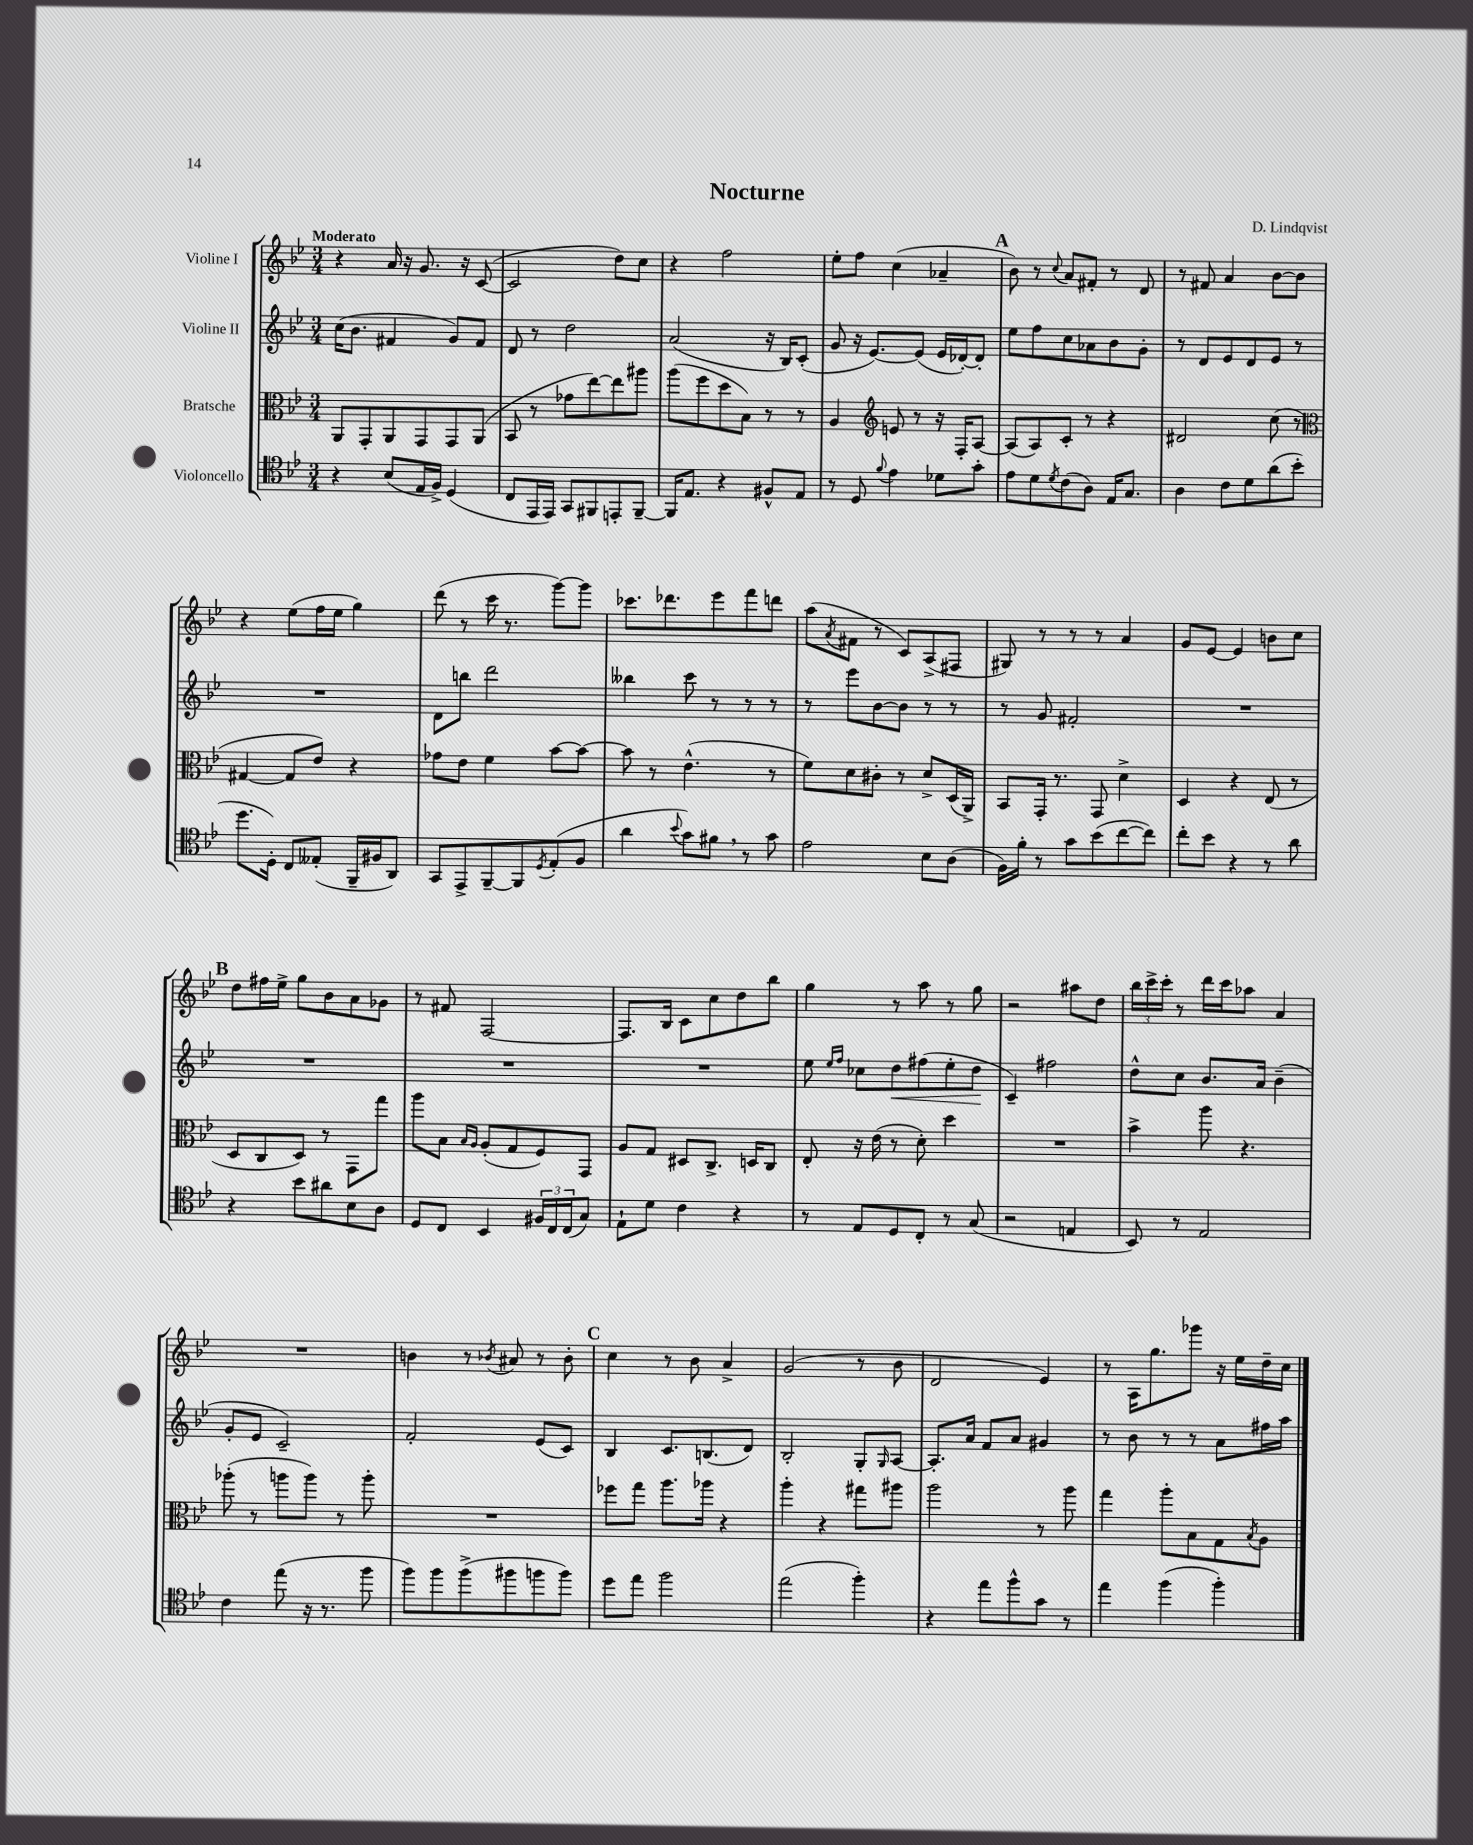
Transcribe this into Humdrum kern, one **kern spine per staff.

**kern	**kern	**kern	**kern
*staff4	*staff3	*staff2	*staff1
*clefC4	*clefC3	*clefG2	*clefG2
*k[b-e-]	*k[b-e-]	*k[b-e-]	*k[b-e-]
*M3/4	*M3/4	*M3/4	*M3/4
4r	8AA/L	(16cc\LK	4r
.	.	8.b-\J	.
.	8GG'/	.	.
(8B-/L	8AA/	4f#/	16a/
.	.	.	16r
16E-/L	8GG/	.	8.g/
16F^/JJ)	.	.	.
(4D/	8GG/	8g/L)	.
.	.	.	16r
.	(8AA/J	8f#/J	([8c/
=	=	=	=
8C/L	8BB-/	8d/	2c/]
16EE-/L	8r	8r	.
16EE-/JJ)	.	.	.
8GG/L	8g-\L	2dd\	.
8FF#/	[8ee-\)	.	.
8EE'/	8ee-\]	.	8dd\L)
[8FF#~/J	8aa#\J	.	8cc\J
=	=	=	=
16FF#/]LK	(8aa\L	(2a/	4r
8.E-/J	.	.	.
.	8ff\	.	.
4r	8dd\	.	2ff\
.	8B-\J)	.	.
8F#^^/L	8r	16r	.
.	.	16B-/LK)	.
8E-/J	8r	(8c'/J	.
=	=	=	=
8r	4A/	8g/	8ee-'\L
8D/	.	16r	8ff\J
.	.	[8.e-/L)	.
*	*clefG2	*	*
8qqf/	.	.	.
4e-\	8e/	.	(4cc\
.	8r	(8e-/]J	.
8d-\L	16r	16e-/LL	4a-~/
.	16F'/LK	[16d-'/J)	.
8g'\J	[8A/J	8d-'/]J	.
=	=	=	=
8e-\L	(8A/]L	8ee-\L	8b-\)
8d\	8A/)	8ff\	8r
8qd/	.	.	8qqcc/
(8c\	8c'/J	8cc\	8a/L
8A\J)	8r	8a-\	8f#'/J
16E-/LK	4r	8b-\	8r
8.G/J	.	.	.
.	.	8g'\J	8d/
=	=	=	=
4A\	2d#/	8r	8r
.	.	8d/L	8f#/
8c\L	.	8e-/	4a/
8d\	.	8d/	.
(8a\	(8cc\	8e-/J	[8b-\L
8b-'\J	8r	8r	8b-\]J
=	=	=	=
*	*clefC3	*	*
8.dd\L	[4G#/	2.r	4r
16D'\Jk)	.	.	.
8C/L	8G#/]L	.	(8ee-\L
(8E--'/J	8e-/J)	.	16ff\L
.	.	.	16ee-\JJ
16FF~/LL	4r	.	4gg\)
16F#/J	.	.	.
8AA/J)	.	.	.
=	=	=	=
8GG/L	8g-\L	8d\L	(8ddd\
8EE-^/	8e-\J	8bb\J	8r
[8FF~/	4f\	2ddd\	16ccc\
.	.	.	8.r
8FF/]	.	.	.
8qD/	.	.	.
(8E-'/	[8b-\L	.	[8ggg\L)
8F/J	8b-\_J	.	8ggg\]J
=	=	=	=
4a\	8b-\]	4bb--\	8.ccc-\L
.	8r	.	.
.	.	.	8.ddd-\
8qqb-/	.	.	.
8g\L)	(4.e-^^\	8ccc\	.
8f#\J	.	8r	8eee-\
8r	.	8r	8fff\
8g\	8r	8r	8ddd\J
=	=	=	=
2e-\	8f\L)	8r	(8aa\L
.	.	.	8qa/
.	8d\	8eee-\L	8f#\J
.	8c#'\J	[8b-\	8r
.	8r	8b-\]J	8c/L)
8B-\L	8d^/L	8r	(8A^/
(8A\J	(16D/L	8r	8F#/J
.	16AA^/JJ)	.	.
=	=	=	=
16F\LL)	8BB-/L	8r	8G#/)
16f'\JJ	.	.	.
8r	16GG'/Jk	8g/	8r
.	8.r	.	.
8g\L	.	2f#'/	8r
(8b-\	8GG/	.	8r
[8cc\	4d^\	.	4a/
8cc\]J)	.	.	.
=	=	=	=
8cc'\L	4D/	2.r	8g/L
8b-\J	.	.	[8e-/J
4r	4r	.	4e-/]
8r	(8E-/	.	8b\L
8a\	8r	.	8cc\J
=	=	=	=
4r	8D/L	2.r	8dd\L
.	8C/	.	16ff#\L
.	.	.	16ee-^\JJ
8b-\L	8D/J)	.	8gg\L
8a#\	8r	.	8b-\
8B-\	8GG\L	.	8a\
8A\J	8gg\J	.	8g-\J
=	=	=	=
8D/L	8aa\L	2.r	8r
8C/J	8B-\J	.	8f#/
.	16qqB-/LL	.	.
.	16qqA/JJ	.	.
4BB-/	(8A'/L	.	[2F/
.	8G/	.	.
24F#/LL	8F/)	.	.
24C/	.	.	.
(24C/J	.	.	.
8G/J)	8GG/J	.	.
=	=	=	=
8E-`\L	8A/L	2.r	8.F/]L
8d\J	8G/J	.	.
.	.	.	16B-/Jk
4c\	8D#/L	.	8c\L
.	8.C^/J	.	8cc\
4r	.	.	8dd\
.	16D/LK	.	.
.	8C/J	.	8bb-\J
=	=	=	=
8r	8E-'/	8ee-\	4gg\
.	.	16qqee-/LL	.
.	.	16qqff/JJ	.
8E-/L	16r	8cc-\L	.
.	(16e-\	.	.
8D/	8r	8dd\	8r
8C'/J	8d'\)	(8ff#\	8aa\
8r	4dd\	8ee-'\	8r
(8G/	.	8dd\J	8gg\
=	=	=	=
2r	2.r	4c~/)	2r
.	.	2ff#\	.
4E/	.	.	8aa#\L
.	.	.	8dd\J
=	=	=	=
8BB-/)	4b-^\	8dd^^\L	24bb-\LL
.	.	.	24ccc^\
.	.	.	24ccc'\JJ
8r	.	8cc\J	8r
2E-/	8aa\	8.b-/L	16ddd\LL
.	.	.	16ccc\J
.	4.r	.	8aa-\J
.	.	16a/Jk	.
.	.	(4b-~\	4a/
=	=	=	=
4c\	(8aa-'\	8g'/L	2.r
.	8r	8e-/J	.
(8ee-\	8aa\L	2c~/)	.
16r	8aa\J)	.	.
8.r	.	.	.
.	8r	.	.
8ff\	8aa'\	.	.
=	=	=	=
8ff\L)	2.r	2f'/	4b\
8ff\	.	.	.
(8ff^\	.	.	8r
.	.	.	8qb-/
8ff#\	.	.	8a#/
8ff\	.	(8e-/L	8r
8ff\J)	.	8c/J)	8b-'\
=	=	=	=
8dd\L	8ff-\L	4B-/	4cc\
8ee-\J	8gg\J	.	.
2ff\	8.aa\L	8.c/L	8r
.	.	.	8b-\
.	16aa-\Jk	(8.B/	.
.	4r	.	4a^/
.	.	8d/J)	.
=	=	=	=
(2ee-\	4aa'\	2B-'/	(2g/
.	4r	.	.
4ff'\)	8gg#\L	8G'/L	8r
.	.	16qqG/	.
.	8aa#\J	[8A/J	8b-\
=	=	=	=
4r	2aa\	8.A'/]L	2d/
.	.	16a/Jk	.
8ee-\L	.	8f/L	.
8ff^^\	.	8a/J	.
8g\J	8r	4g#/	4e-/)
8r	8aa\	.	.
=	=	=	=
4ee-\	4gg\	8r	8r
.	.	8b-\	16A\LK
.	.	.	8.gg\
(4ff\	8aa'\L	8r	.
.	8B-\	8r	8ggg-\J
4ff'\)	8G\	8a\L	16r
.	.	.	16ee-\LL
.	8qB-/	.	.
.	8A\J	16ff#\L	16dd~\
.	.	16aa\JJ	16cc\JJ
==	==	==	==
*-	*-	*-	*-
